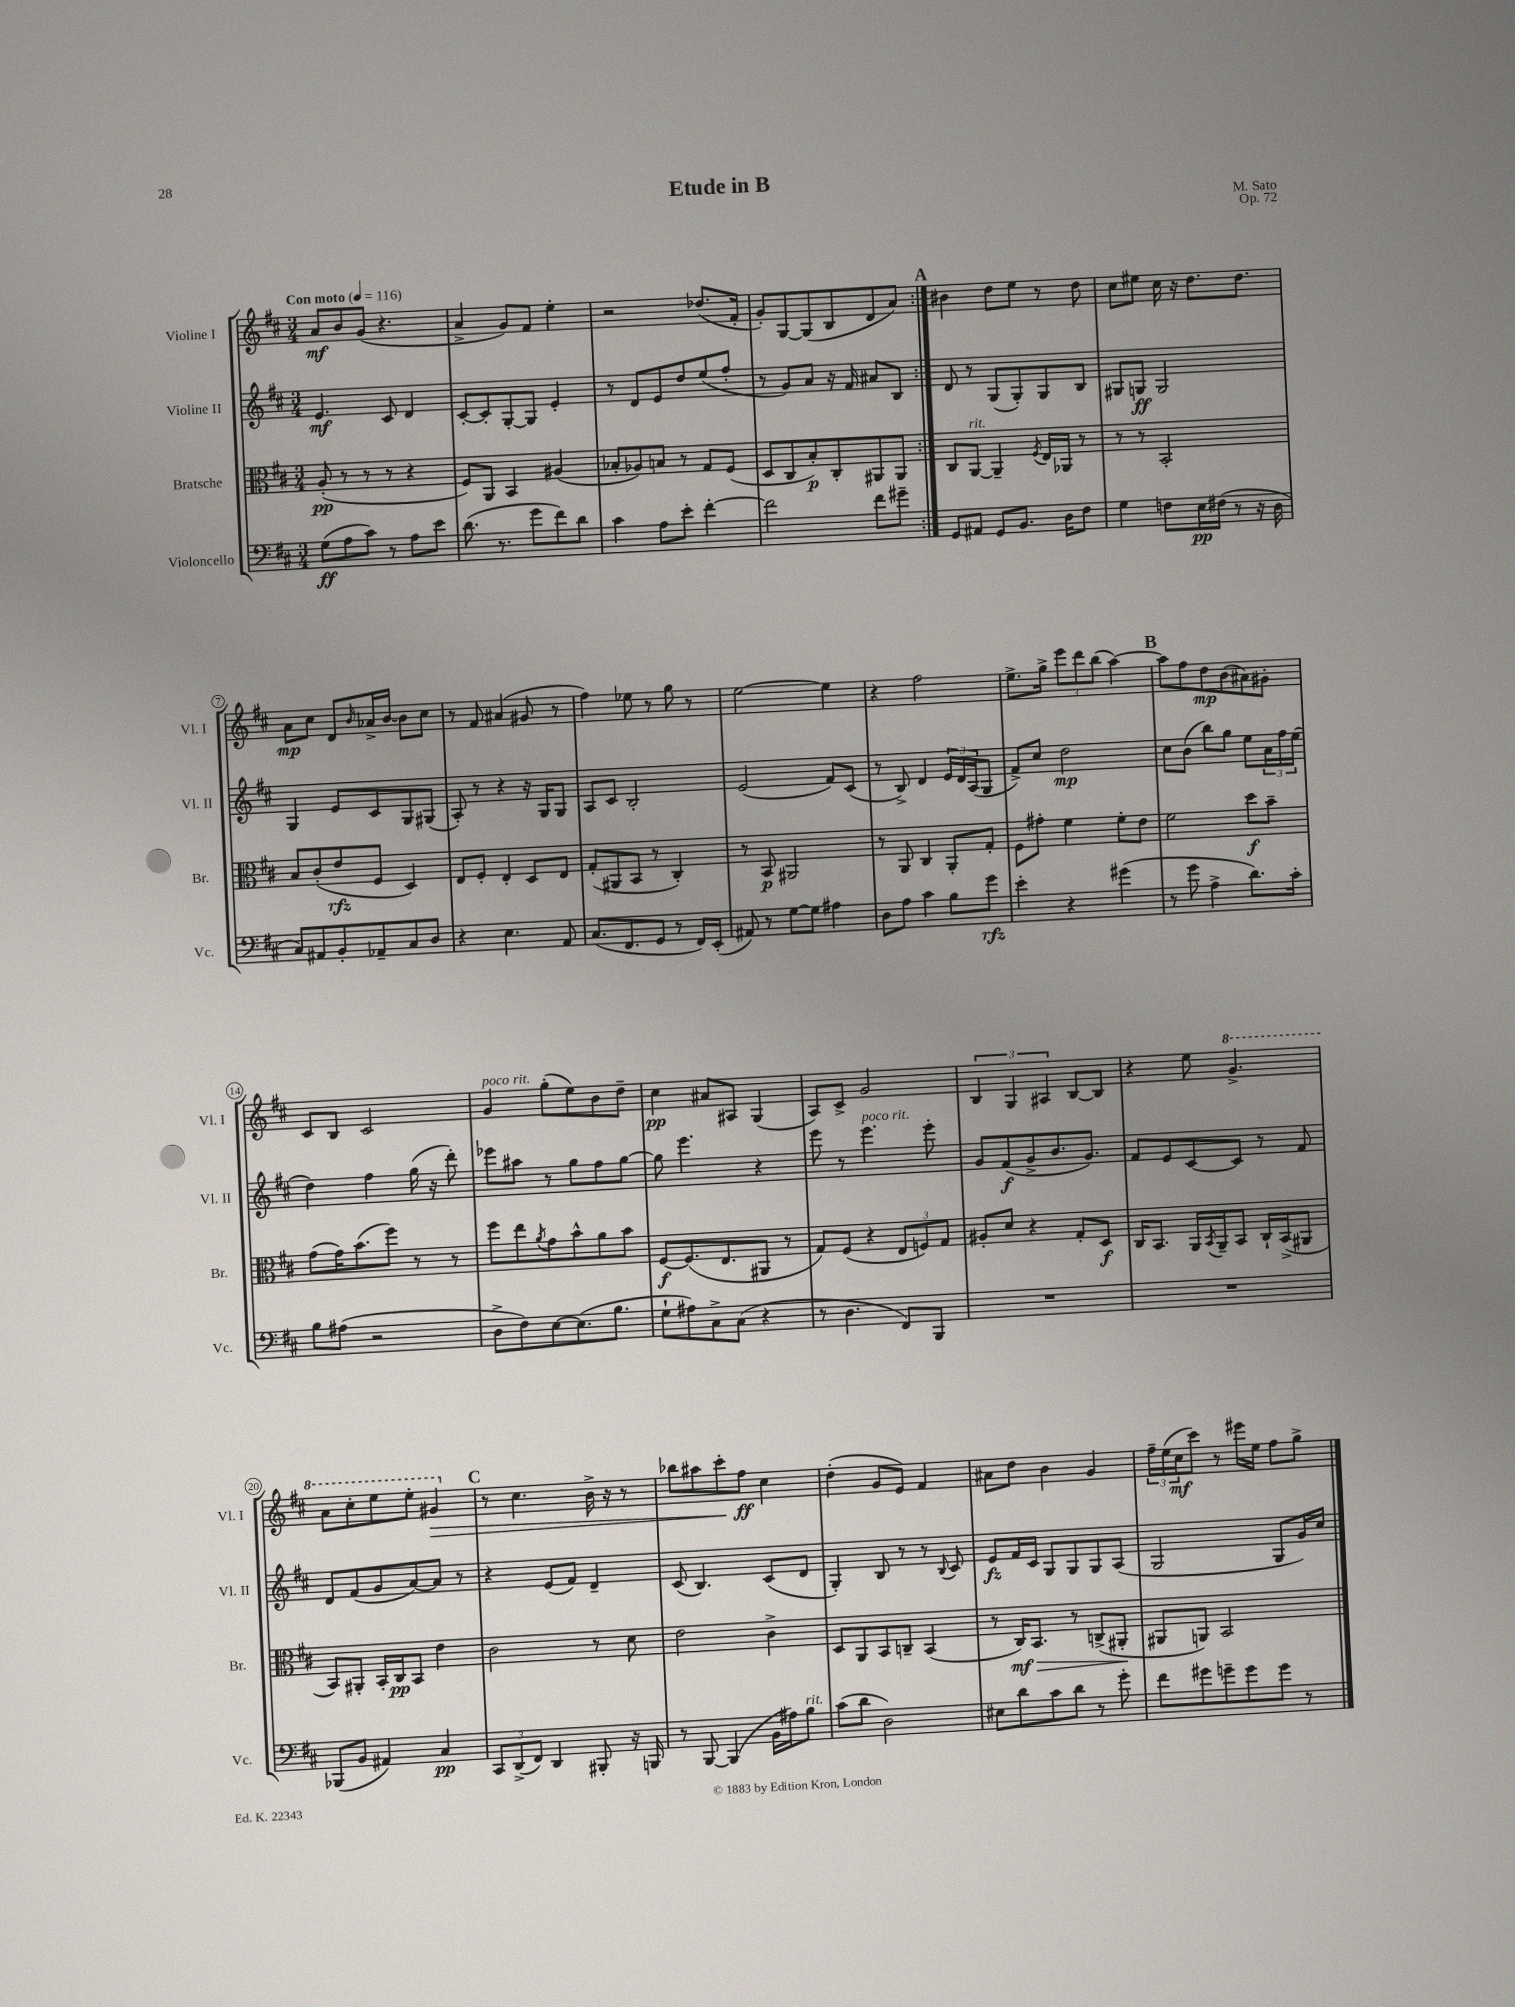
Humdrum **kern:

**kern	**kern	**kern	**kern
*staff4	*staff3	*staff2	*staff1
*clefF4	*clefC3	*clefG2	*clefG2
*k[f#c#]	*k[f#c#]	*k[f#c#]	*k[f#c#]
*M3/4	*M3/4	*M3/4	*M3/4
*MM116	*MM116	*MM116	*MM116
(8G	(8A'	4.e	8a
8A	8r	.	8b
8c#)	8r	.	(8g
8r	8r	8c#	4.r
8A	4r	4d	.
8e	.	.	.
=	=	=	=
(8.d	8F#)	[8c#'	4a^
.	8AA	8c#']	.
8.r	.	.	.
.	4BB	[8G'	8g)
8g	.	8G]	8f#
8f#)	(4A#	4e'	4ee'
8d	.	.	.
=	=	=	=
4c#	8B-'	8r	2r
.	8A-)	8d	.
8A	8B	8e	.
8e'	8r	8dd	.
[4f#'	8G	(8ee	(8.dd-
.	(8F#	8ff#'	.
.	.	.	16f#'
=	=	=	=
2f#]	8D	8r	8g')
.	8C#	8g)	[8G
.	8B')	8a	(8G]
.	8C#'	16r	8B
.	.	16f#	.
8f#	8AA#	8a#	8d
8g#~	8AA#	8B	8a)
=:|!	=:|!	=:|!	=:|!
8GG	8C#	8d	4b#
8AA#	[8AA	8r	.
8GG	4AA~]	(8G	8dd
8.BB	.	8G')	8ee
.	8qF#	.	.
.	16E	8G	8r
16D	16AA-	.	.
8F#	8r	8B	8dd
=	=	=	=
4G	8r	8G#	8cc#
.	8r	8G	8ee#
8F	2BB'	2G	16cc#
.	.	.	16r
16E	.	.	8.dd
(16F#	.	.	.
8r	.	.	.
.	.	.	8.dd
16r	.	.	.
16D	.	.	.
=	=	=	=
8C#)	8B	4G	8a
8AA#	(8c#'	.	8cc#
8BB'	8e	8e	8d
.	.	.	16qqb
8AA-~	8F#	8c#	16a-^
.	.	.	[16b
8C#	4D)	8G	8b]
8D	.	(8G#	8cc#
=	=	=	=
4r	8E	8A')	8r
.	8F#'	8r	8f#
4.E	4E'	4r	(4a#
.	8D	16r	8g#
.	.	16G	.
8AA	8E	8G	8r
=	=	=	=
(8.C#	(8G'	8A	4ff#)
.	8AA#	8c#	.
8.FF#	.	.	.
.	8BB	2B'	8ee-
8GG	8r	.	8r
8r	4C#')	.	8gg
16FF#)	.	.	8r
(16EE'	.	.	.
=	=	=	=
8AA#)	8r	(2e	[2ee
8r	8BB	.	.
[8G	2AA#	.	.
8G]	.	.	.
4A#	.	8f#)	4ee]
.	.	(8c#	.
=	=	=	=
8D	8r	8r	4r
8A	8AA	8B^)	.
4c#	4C#	4d	2ff#
8B	8AA'	24e	.
.	.	24d	.
.	.	(24A	.
8g	8G'	8G	.
=	=	=	=
4e'	8F#	8f#^)	8.ee^
.	8g#'	8cc#	.
.	.	.	16gg^
4r	4f#	2dd	12eee
.	.	.	12ddd
.	.	.	(12bb
(4g#	8f#'	.	[4aa)
.	8e	.	.
=	=	=	=
8r	2f#	8cc#	8aa]
8g	.	(8b	8ff#
4A^	.	8bb)	8dd
.	.	8gg	(8b
8.d)	8dd	8ee	8a#)
.	8b~	24a	8g#'
.	.	24ff#	.
16c#'	.	.	.
.	.	(24ee	.
=	=	=	=
8B	(8g	4dd)	8c#
(8A#	16g)	.	8B
.	(8.b	.	.
2r	.	4ff#	2c#
.	8ff#)	.	.
.	8r	(16gg	.
.	.	16r	.
.	8r	8ddd')	.
=	=	=	=
8D^	8ff#	8eee-	4g
8F#)	8ee	8aa#	.
.	8qa	.	.
[8E	8g	8r	(8gg'
(8.E]	8b^^	8gg	8ee)
.	8a	8ff#	8b
8.B	.	.	.
.	8b	[8gg	8dd~
=	=	=	=
8G`	[8F#	8gg]	4cc#
8A#)	(8.F#]	4.eee	.
8C#^	.	.	8a#
.	8.E	.	.
(8C#	.	.	8A#
4r	8AA#	4r	(4G
.	8r	.	.
=	=	=	=
8r	8G)	8eee	8A)
4.D	(8F#	8r	8c#^
.	4r	4.eee	2g
8FF#)	12E	.	.
.	12F)	.	.
8BBB	.	8eee'	.
.	12G	.	.
=	=	=	=
2.r	8A#'	8g	6B
.	8d	(8f#	.
.	.	.	6G
.	4r	8g^	.
.	.	.	6A#
.	.	8.b	.
.	8G'	.	[8B
.	.	8.g)	.
.	8D	.	8B]
=	=	=	=
2.r	16C#	8f#	4r
.	8.BB	.	.
.	.	8e	.
.	16AA	[8c#	8ee
.	8qBB	.	.
.	16AA~	.	.
.	8BB	8c#]	4.gg^
.	16C#`	8r	.
.	(16BB^	.	.
.	8AA#	8f#	.
=	=	=	=
(8BBB-	8BB)	8d	8aa
8BB	8AA#'	(8f#	8ccc#'
4AA#)	16BB'	8g	8eee
.	16C#	.	.
.	8BB	[8a)	8eee'
4C#	4e	8a]	4gg#
.	.	8r	.
=	=	=	=
12CC#	2c#	4r	8r
(12DD^	.	.	.
.	.	.	4.cc#
12FF#)	.	.	.
4DD	.	(8e	.
.	.	8f#)	.
8BBB#'	8r	4d~	16b^
.	.	.	16r
16r	8d	.	8r
16BBB	.	.	.
=	=	=	=
8r	2e	(8c#	8bb-
[8BBB	.	4.B)	8aa#
(4BBB]	.	.	8ccc#'
.	.	.	8ff#
16BB	4c#^	(8c#	4cc#
16A#)	.	.	.
8B	.	8d	.
=	=	=	=
(8c#	8D	4G')	(4dd'
8d	8AA	.	.
2D)	8BB	8B	8g
.	8C~	8r	8e)
.	(4BB	8r	4f#
.	.	8qqB	.
.	.	8c#	.
=	=	=	=
8E#	8r	8e	8a#
8d	16C#)	16f#	8dd
.	8.BB	16c#	.
8c#	.	8G	4b
8d	8r	8G	.
8r	(8C^	8G	4g
8g'	8AA#'	(8A	.
=	=	=	=
8f#	8AA#	2G	24ff#~
.	.	.	(24ee
.	.	.	24cc#
8g#	8AA)	.	8ccc#)
8g~	2BB	.	8r
8g	.	.	16eee#
.	.	.	16ee
8g	.	8G	8ff#
8r	.	16g)	8gg^
.	.	16cc#	.
==	==	==	==
*-	*-	*-	*-
